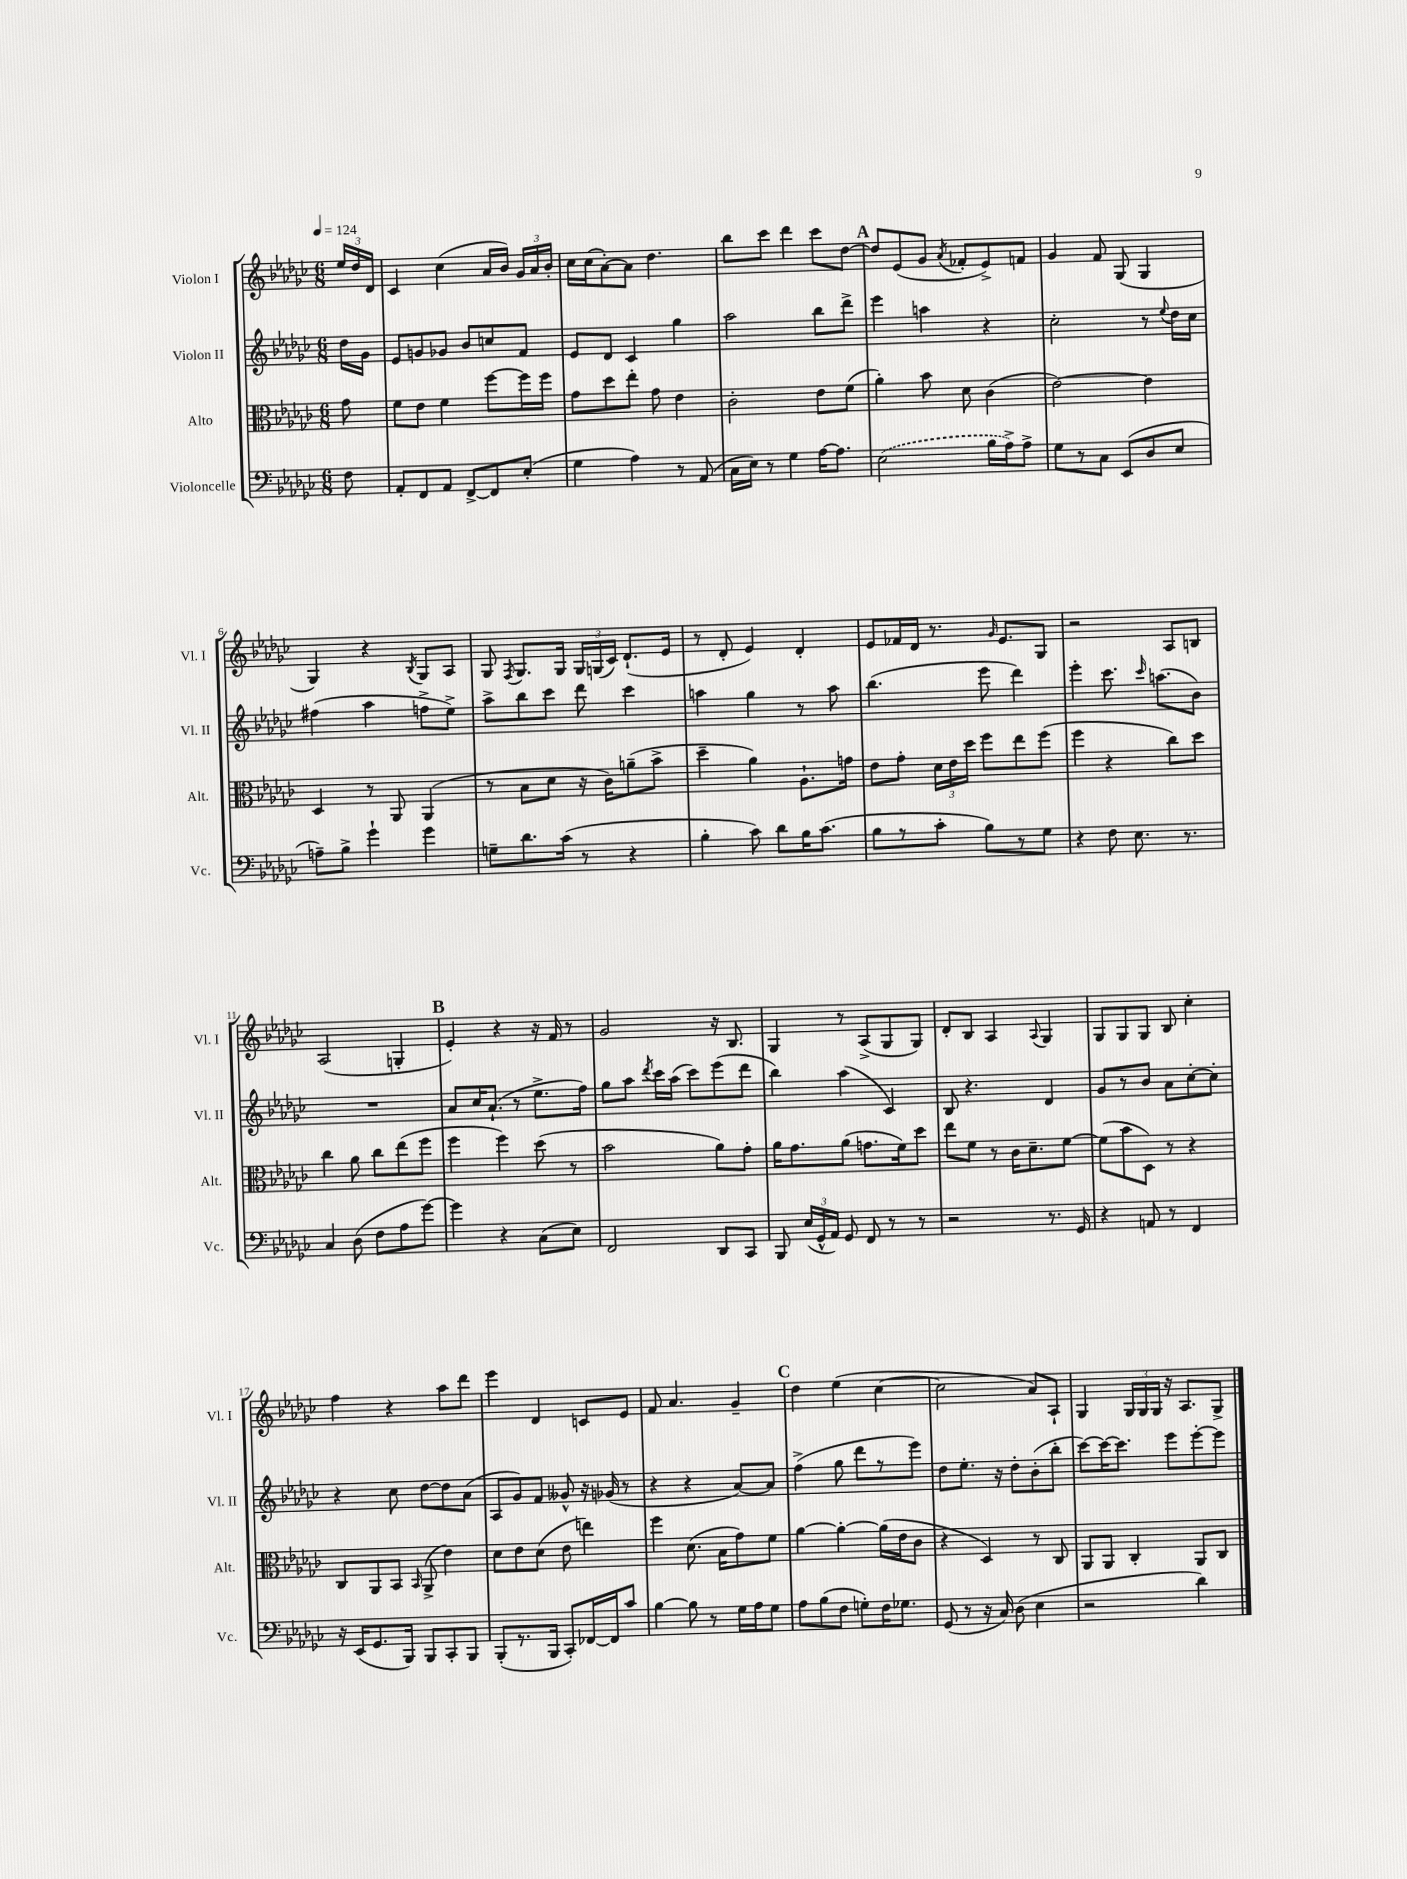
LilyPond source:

<<
\new StaffGroup <<
\new Staff = "s0" \with { instrumentName = "Violon I" shortInstrumentName = "Vl. I" } {
    \clef treble \key ges \major \numericTimeSignature \time 6/8 \partial 8 \tempo 4 = 124
    \autoBeamOff \tuplet 3/2 { ees''16[ des''16 des'16] } |
    ces'4 ces''4( aes'16[ bes'16]) \tuplet 3/2 { ges'16[ aes'16 bes'16]-. } |
    ces''16[ ces''16( aes'8~-.) aes'8] des''4. |
    bes''8[ ces'''8] des'''4 ces'''8[ des''8]~ |
    \mark \markup { \bold "A" } des''8[ ees'8( ges'8] \acciaccatura { aes'8 } fes'8[-. ees'8->) f'8] |
    ges'4 f'8 ges8( ges4 |
    ges4) r4 \acciaccatura { bes8 } ges8[ aes8] |
    ges8 \acciaccatura { f8 } ges8.[ ges16] \tuplet 3/2 { ges16[ g16( ces'16]) } des'8.[-!( ees'16] |
    r8 des'8-. ees'4) des'4-. |
    ees'8[ fes'16 des'16] r8. \grace { ges'16 } ees'8.[ ges8] |
    r2 aes8[ b8] |
    aes2( g4-. |
    \mark \markup { \bold "B" } ees'4-.) r4 r16 f'16 r8 |
    ges'2 r16 bes8. |
    ges4 r8 aes8[->( ges8 ges8]) |
    des'8[-. bes8] aes4 \appoggiatura { aes8 } ges4 |
    ges8[ ges8 ges8] bes8 ces''4-. |
    f''4 r4 aes''8[ des'''8] |
    ees'''4 des'4 c'8[ ees'8] |
    f'8 aes'4. ges'4-- |
    \mark \markup { \bold "C" } des''4 ees''4( ces''4~ |
    ces''2 aes'8[) aes8]-! |
    ges4 \tuplet 3/2 { ges16[ ges16 ges16] } r16 aes8.[ ges8]-> \bar "|." |
}
\new Staff = "s1" \with { instrumentName = "Violon II" shortInstrumentName = "Vl. II" } {
    \clef treble \key ges \major \numericTimeSignature \time 6/8 \partial 8
    \autoBeamOff des''16[ ges'16] |
    ees'8[ g'8 ges'8] bes'8[ c''8 f'8] |
    ees'8[ des'8] ces'4 ges''4 |
    aes''2 bes''8[ des'''8]-> |
    \mark \markup { \bold "A" } ees'''4 a''4 r4 |
    ces''2-. r8 \appoggiatura { ees''8 } des''16[ ces''16] |
    fis''4( aes''4 f''8[-> ees''8]->) |
    aes''8[-> bes''8 ces'''8] des'''8 ces'''4 |
    a''4 ges''4 r8 a''8 |
    bes''4.( ees'''8 des'''4) |
    ees'''4-. ces'''8. \grace { ces'''16 } a''8.[( bes'8]) |
    R2. |
    \mark \markup { \bold "B" } aes'8[ ces''16 aes'8.]-!( r8 ees''8.[-> f''16]) |
    ges''8[ aes''8] \acciaccatura { des'''8 } ces'''16[ aes''16]( ces'''8[) ees'''8( des'''8] |
    bes''4) aes''4( ces'4) |
    bes8 r4. des'4 |
    ges'8[ r8 bes'8] aes'8[ ces''8~-. ces''8]-. |
    r4 ces''8 des''8[~ des''8 aes'8]( |
    aes8[ ges'8) f'8] geses'8-^ r16 ges'16( r8 |
    r4 r4 aes'8[~) aes'8] |
    \mark \markup { \bold "C" } f''4->( ges''8 des'''8[ r8 ees'''8]) |
    des''8[ ees''8.]-. r16 des''8[-. bes'8-.( bes''8]-. |
    ces'''8[~) ces'''16~ ces'''8.] ees'''8[ ees'''8~-. ees'''8] \bar "|." |
}
\new Staff = "s2" \with { instrumentName = "Alto" shortInstrumentName = "Alt." } {
    \clef alto \key ges \major \numericTimeSignature \time 6/8 \partial 8
    \autoBeamOff ges'8 |
    f'8[ ees'8] f'4 f''8[~ f''16 f''16] |
    ges'8[ des''8 ees''8]-. ges'8 ees'4 |
    ces'2-. ees'8[ f'8]( |
    \mark \markup { \bold "A" } aes'4-.) bes'8 des'8 ces'4( |
    ees'2~) ees'4 |
    des4 r8 aes,8 aes,4( |
    r8 bes8[ des'8] r16 ces'16[) a'8--( bes'8]-> |
    des''4-- aes'4) aes8.[-! g'16] |
    ees'8[ ges'8]-. \tuplet 3/2 { des'16[ ees'16 des''16] } f''8[ ees''8 f''8]( |
    f''4 r4 ces''8[) des''8] |
    ces''4 aes'8 ces''8[ ees''8( f''8] |
    \mark \markup { \bold "B" } f''4 f''4) des''8( r8 |
    bes'2 aes'8[) ges'8]-. |
    aes'16[ ges'8. aes'8]( g'8.[ f'16) des''8] |
    ees''8[ f'8] r8 ces'16[ des'8.-- f'8]~ |
    f'8[( bes'8 des8]) r8 r4 |
    ces8[ aes,8 bes,8] \grace { bes,16 } aes,8->( ees'4) |
    des'8[ ees'8 des'8]( ees'8 e''4) |
    f''4 des'8.( bes16[ ges'8) f'8] |
    \mark \markup { \bold "C" } aes'4~ aes'4~-. aes'16[( ees'16 ces'8] |
    r4 des4) r8 ces8 |
    aes,8[ aes,8] ces4-. aes,8[ ces8] \bar "|." |
}
\new Staff = "s3" \with { instrumentName = "Violoncelle" shortInstrumentName = "Vc." } {
    \clef bass \key ges \major \numericTimeSignature \time 6/8 \partial 8
    \autoBeamOff f8 |
    aes,8[-. f,8 aes,8] f,8[~-> f,8 ees8]-.( |
    ges4 aes4) r8 aes,8( |
    ces16[ ees16]) r8 ges4 aes16[~ aes8.] |
    \mark \markup { \bold "A" } \once \slurDashed ees2( bes16[ aes16->) aes8]-> |
    ges8[ r8 ces8] ees,8[( des8 ees8] |
    a8[--) bes8]-> ges'4-! ges'4 |
    g8[-- des'8. ces'16]( r8 r4 |
    bes4-. ces'8) des'8[ bes16 ces'8.]( |
    bes8[ r8 ces'8]-. bes8[) r8 ges8] |
    r4 f8 ees8. r8. |
    ces4 des8( f8[ aes8 ges'8]~) |
    \mark \markup { \bold "B" } ges'4 r4 ces8[( ees8]) |
    f,2 des,8[ ces,8] |
    bes,,8 \tuplet 3/2 { ees16[( ges,16-^ aes,16]) } ges,8 f,8 r8 r8 |
    r2 r8. ges,16 |
    r4 a,8 r8 f,4 |
    r16 ees,16[( ges,8. bes,,16]) bes,,8[ ces,8-. bes,,8] |
    bes,,8[-.( r8. bes,,16] ces,8[-.) fes,16~ fes,16 ces'8] |
    bes4~ bes8 r8 ges16[ aes16 ges8] |
    \mark \markup { \bold "C" } aes8[ bes8( f8] g8[-.) f16 ges8.] |
    ges,8( r8 r16 ces16) des8( ees4 |
    r2 des'4) \bar "|." |
}
>>
>>
